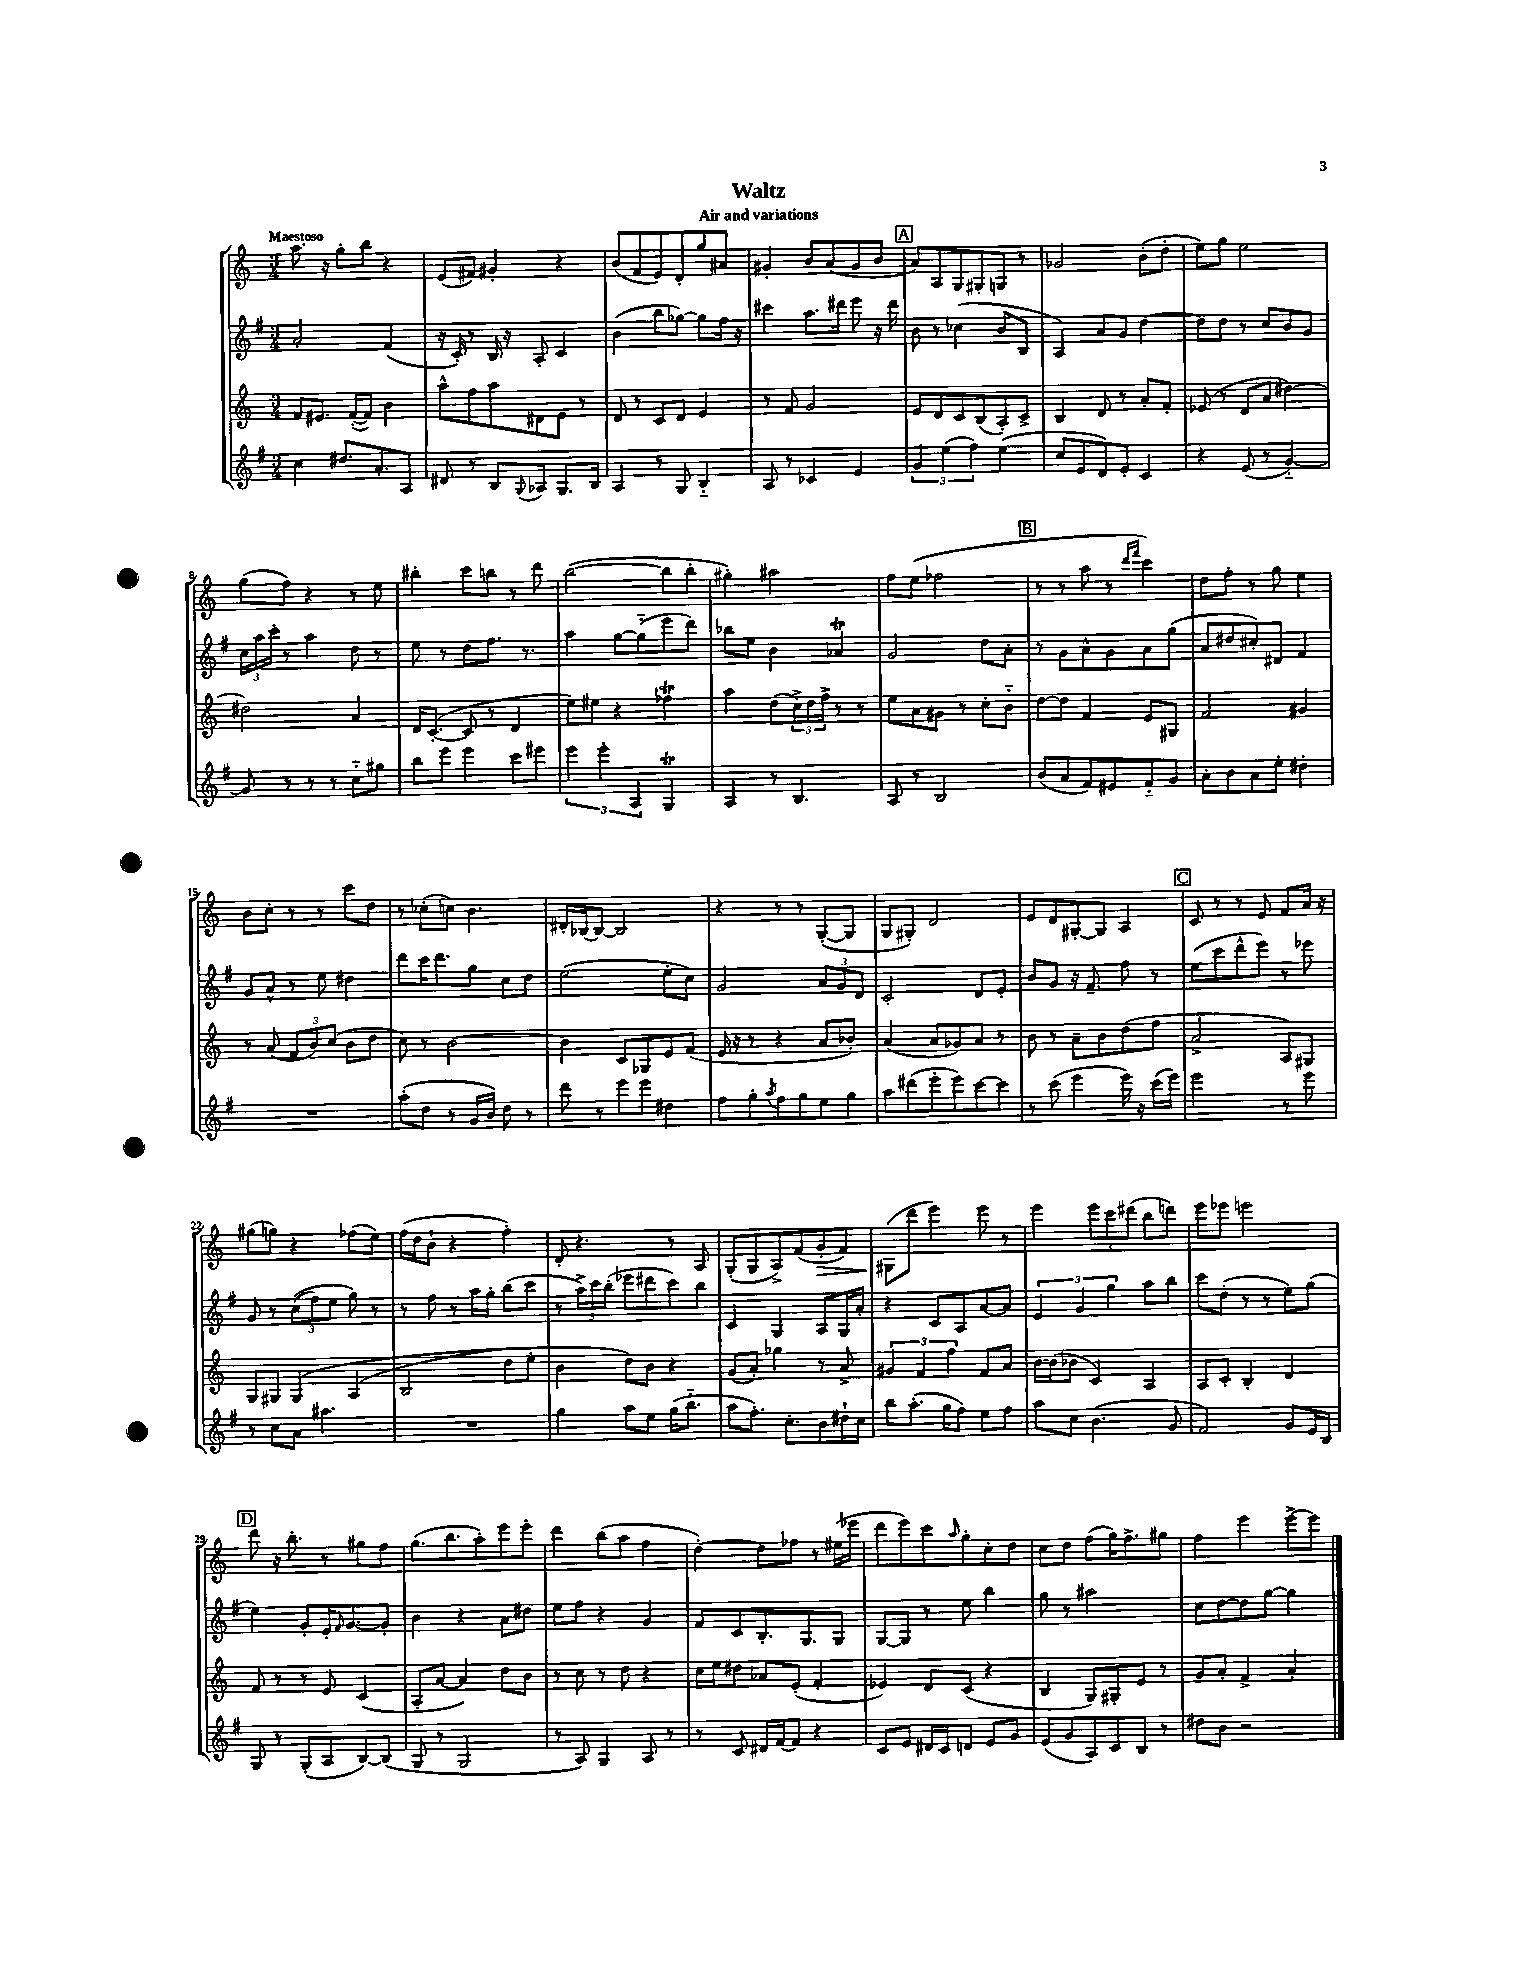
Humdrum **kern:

**kern	**kern	**kern	**kern
*staff4	*staff3	*staff2	*staff1
*clefG2	*clefG2	*clefG2	*clefG2
*k[f#]	*k[]	*k[f#]	*k[]
*M3/4	*M3/4	*M3/4	*M3/4
4cc	8f	2a'	8.aa
.	8.e#	.	.
.	.	.	16r
8.dd#	.	.	8gg'
.	([16f'	.	.
.	8f])	.	8bb
8.a'	.	.	.
.	4b	(4f#	4r
8A	.	.	.
=	=	=	=
8d#	8aa^^	16r	(8e
.	.	16c')	.
8r	8ff	8r	8f#)
8B	8aa	16B	4g#'
.	.	16r	.
8qqG	.	.	.
8A-	8d#	8A'	.
8.G	8e	4c	4r
.	8r	.	.
16B	.	.	.
=	=	=	=
4A	8d	(4b	(8b
.	8r	.	8f
8r	8c	8bb	8e)
8G	8d	[8gg-)	8d'
4B'~	4e	8gg-]	8gg
.	.	16ff#	8a#
.	.	16r	.
=	=	=	=
8A	8r	4ccc#	4g#'
8r	8f	.	.
4c-	2g	8.aa	8b
.	.	.	(8a
.	.	16ddd#	.
4e	.	8eee	8g#
.	.	16r	8b
.	.	16ddd#	.
=	=	=	=
6g	8e	8b	8a)
.	8d	8r	8A
(6ee	.	.	.
.	8c	(4cc-	8G
6ff#)	.	.	.
.	(8B	.	8G#'
(4ee	8A')	8b	8G
.	8c^	8B	8r
=	=	=	=
8cc	4B	4A)	2g-
8e	.	.	.
8d)	8d	8a	.
8e'	8r	8g	.
4c	8a'	[4dd	(8b'
.	8f'	.	8dd'
=	=	=	=
4r	(8e-	8dd]	8ee)
.	8r	8dd	8gg
(8e	8d	8r	2ee
8r	8a	8cc	.
[4g'~)	[4dd#)	8b	.
.	.	8g	.
=	=	=	=
8g]	2dd#]	24cc	(8gg
.	.	24aa	.
.	.	24ccc'	.
8r	.	8r	8ff)
8r	.	4aa	4r
8r	.	.	.
8cc'~	4a	8dd	8r
8gg#	.	8r	8ee
=	=	=	=
8bb	16d	8ee	4bb#'
.	([8.c'	.	.
8eee	.	8r	.
4eee	8c]	8dd	8ccc
.	8r	8.ff#	8bb
8ccc	4d	.	8r
.	.	8.r	.
8eee#	.	.	8ddd
=	=	=	=
6eee	8ee)	4aa	([2bb
.	8ee#	.	.
6eee'	.	.	.
.	4r	[8gg	.
6A	.	.	.
.	.	(8gg'~]	.
4G	4ff-	8eee	8bb]
.	.	8ddd)	8bb'
=	=	=	=
4A	4aa	8bb-	4gg#')
.	.	8ee	.
8r	(8dd	4b	2aa#
4.B	24cc^)	.	.
.	24dd	.	.
.	24ff^	.	.
.	8r	4a-	.
.	8r	.	.
=	=	=	=
8A	8ee	2g	8ff
8r	8a	.	(8ee
2B	8g#	.	2ff-
.	8r	.	.
.	8cc'	8dd	.
.	8b'~	8a'	.
=	=	=	=
(8b	[8dd	8r	8r
8a	8dd]	8g	8r
8f#)	4f	8a^^	8aa
8e#	.	8g	8r
.	.	.	16qqddd
.	.	.	16qqfff
8f#'~	8e	8a	4ccc)
8g	8G#	(8gg	.
=	=	=	=
8a'	2f	8a	8dd
8b	.	8dd#	8ff'
8a	.	8cc#')	8r
8ee'	.	8d#	8gg
4dd#'	4g#	4f#	4ee
=	=	=	=
2.r	8r	8g	8b
.	(8a	8a^^	8cc'
.	12f	8r	8r
.	12b)	.	.
.	.	8ee	8r
.	(12cc	.	.
.	8b	4dd#	8ccc
.	8dd	.	8dd
=	=	=	=
(8aa'	8cc)	8ddd	8r
8dd	8r	16ccc	(8cc-'
.	.	8.ddd	.
8r	[2b	.	8cc)
16g	.	8gg	4.b
16b)	.	.	.
8dd	.	8cc	.
8r	.	8dd	.
=	=	=	=
8ddd	4b]	(2ee	16d#'
.	.	.	[16B-
8r	.	.	8B-_
8eee	8c	.	2B-]
8eee	8G-	.	.
4dd#	8e	8ee'	.
.	(8f	8cc)	.
=	=	=	=
8ff#	16e	2g	4r
.	16r	.	.
8gg'	8r	.	.
8qaa	.	.	.
8ff#	4r	.	8r
8gg	.	.	8r
8ee	8a	12a	([8G'
.	.	12g	.
8gg	8b-')	.	8G]
.	.	12d	.
=	=	=	=
8aa	(4a	2c'	8G
(8ddd#	.	.	8G#')
8eee'	8a	.	2d
8eee)	8g-)	.	.
[8ccc	8a	8d	.
8ccc]	8r	8e'	.
=	=	=	=
8r	8b	8b	8e
(8ccc	8r	8g	8d
4eee	8a~	16r	[8G#'
.	.	8.f#~	.
.	8b	.	8G#]
16eee)	(8dd	8ff#	4A
16r	.	.	.
(16ccc	8ff	8r	.
16eee)	.	.	.
=	=	=	=
2eee	2a^	(8ee	8c
.	.	8ccc	8r
.	.	8ddd^^	8r
.	.	8eee)	8e
8r	8A)	8r	8f
8eee	8G#	8eee-	16a
.	.	.	16r
=	=	=	=
8r	8G	8g	(8gg#
8cc	8G#	8r	8gg)
8a	&(4G#	&((12cc	4r
.	.	12ff#)	.
4.aa#	.	.	.
.	.	12ee	.
.	(4A	8gg&)	(8ff-
.	.	8r	8ee)
=	=	=	=
2.r	2B	8r	(16ff
.	.	.	16dd
.	.	8ff#	8b`
.	.	8r	4r
.	.	16aa	.
.	.	16gg'	.
.	8dd	(8bb	4ff')
.	8ee')	8ccc	.
=	=	=	=
4gg	4b	8r	8d'
.	.	24aa^)	4.r
.	.	24ccc	.
.	.	(24bb'	.
8aa	8dd&)	8eee-	.
8ee	8b	8ddd#	.
(16gg	4r	8ccc)	8r
8.bb'~	.	.	.
.	.	8bb	8A
=	=	=	=
8aa	(8g	4c	(8G'
8.ff#')	8a')	.	8G
.	4gg-	4G	8A^)
8.cc'	.	.	.
.	.	.	(8f
8b	8r	8A	8g'
16dd#`	8a^	16G	8f)
16cc	.	16a'	.
=	=	=	=
8bb	6g#	4r	(8G#
(8.aa'	.	.	8ddd
.	6f	.	.
.	.	8c	4eee)
16gg	.	.	.
.	6ff	.	.
8ff#)	.	8A	.
8ee	8f	[8a	8eee
8ff#	8a	8a]	8r
=	=	=	=
8aa	[16b	6e	4eee
.	(16b]	.	.
8cc	8b-	.	.
.	.	6g	.
(4.b	4c)	.	12eee
.	.	6gg	12ccc
.	.	.	(12ddd#
.	4A	8aa	8bb
8g	.	8bb	8ddd)
=	=	=	=
2f#)	8A	8ccc	8eee
.	8c'	(8dd'	8eee-
.	4B'	8r	2eee
.	.	8r	.
8g	4d	8ee)	.
16e	.	(8gg	.
16B	.	.	.
=	=	=	=
8G	8f	4ee)	8ddd
8r	8r	.	16r
.	.	.	8.bb'
(8G'	8r	8g'	.
8A	8e	16e'	8r
.	.	16qqf#	.
.	.	[8.g	.
[8B)	(4c	.	8gg#
(8B]	.	8g']	8ff
=	=	=	=
8G	8A'	4b	(8.gg
8r	[8a	.	.
.	.	.	8.bb
2G	4a])	4r	.
.	.	.	8aa')
.	8dd	8a	8eee
.	8b	8dd#	8eee'
=	=	=	=
8r	8r	8ee	4ddd
8A)	8cc	8ff#	.
4G	8r	4r	(8bb
.	8dd	.	8aa
8A	4r	4g	4ff
8r	.	.	.
=	=	=	=
8r	16cc	8f#	[4dd')
.	16ee	.	.
8c	8dd#	8c	.
16d#	8a-	8.B'	8dd]
[16f#	.	.	.
8f#]	(8e'	.	8ff-
.	.	8.G	.
4r	4f'	.	8r
.	.	8G	(16ee#
.	.	.	16eee-
=	=	=	=
8c	4e-)	[8G	8ddd
8e	.	8G]	8eee)
16d#	8d	8r	8ccc
16c	.	.	.
.	.	.	16qqaa
8d	(8c	8ee	8gg'
8e	4r	4bb	8cc'
8g	.	.	8dd
=	=	=	=
(8e	4B	8gg	8cc
8g	.	8r	8dd
8A)	8G)	2aa#	(8ff
8c	8G#'	.	16gg)
.	.	.	8.ff^
8B	8e	.	.
8r	8r	.	8gg#
=	=	=	=
8dd#	8g	8cc	4ff
8b	8a'	[8dd	.
2r	4f^	8dd]	4eee
.	.	[8gg	.
.	4a'	4gg]	[8eee^
.	.	.	8eee]
==	==	==	==
*-	*-	*-	*-
